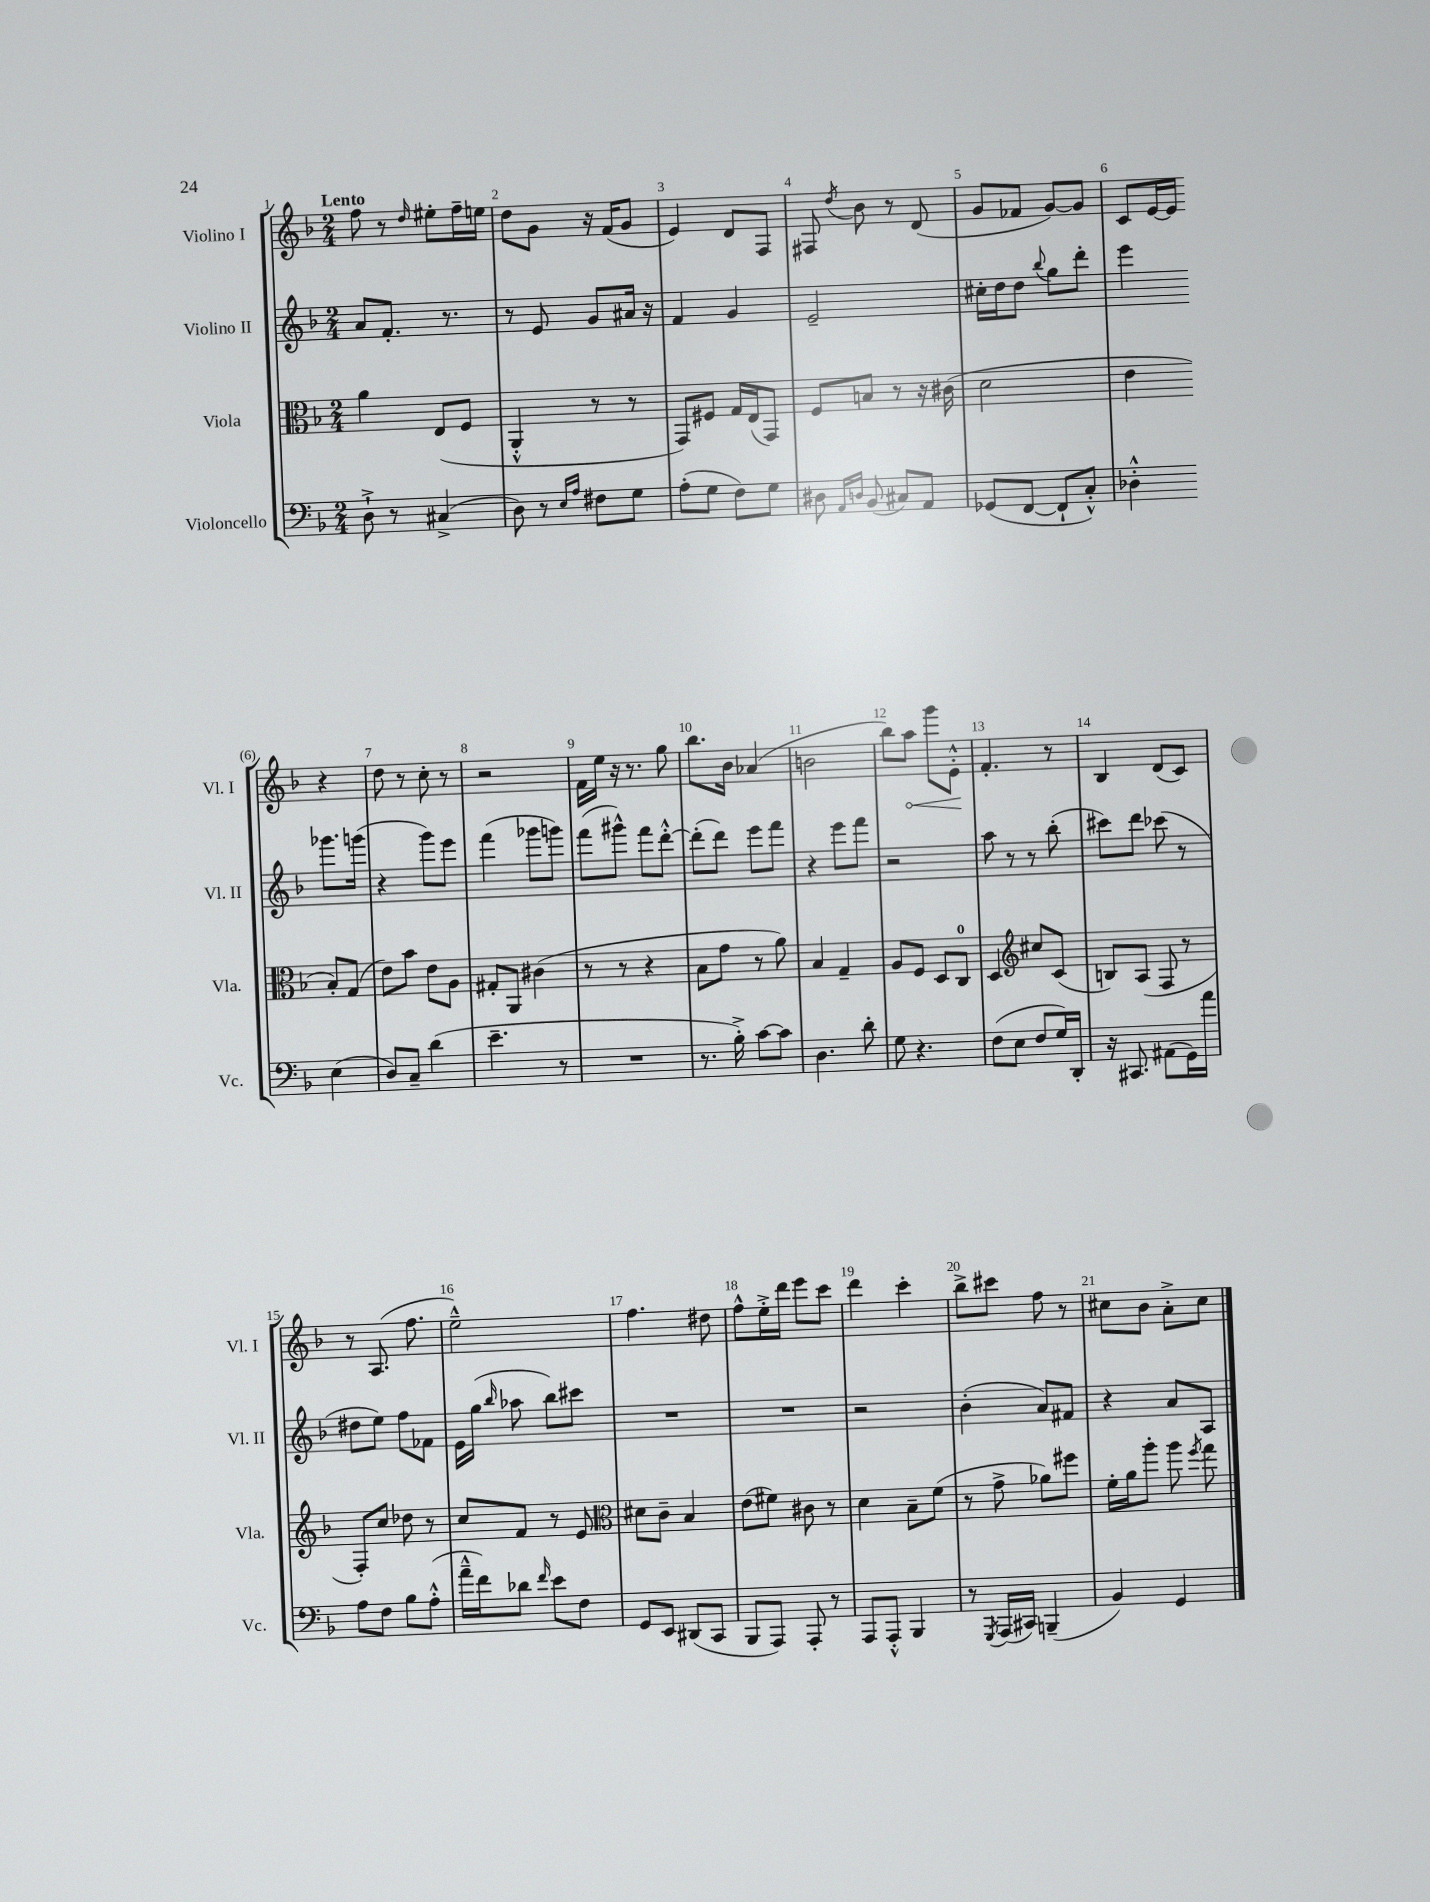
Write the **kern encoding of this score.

**kern	**kern	**kern	**kern
*staff4	*staff3	*staff2	*staff1
*clefF4	*clefC3	*clefG2	*clefG2
*k[b-]	*k[b-]	*k[b-]	*k[b-]
*M2/4	*M2/4	*M2/4	*M2/4
8D`^	4a	8a	8ff
8r	.	8.f'	8r
.	.	.	16qqdd
(4C#^	(8E	.	8ee#'
.	.	8.r	.
.	8F	.	16ff~
.	.	.	16ee
=	=	=	=
8D)	4AA'^^	8r	8dd
8r	.	8e	8g
16qqE	.	.	.
16qqA	.	.	.
8F#	8r	8g	16r
.	.	.	(16f
8G	8r	16a#	8g
.	.	16r	.
=	=	=	=
(8A'	8GG)	4f	4e)
8G	8F#	.	.
8F)	16G	4g	8d
.	(16E	.	.
8G	8GG)	.	8F
=	=	=	=
8D#	8F	2e~	8F#
16qqAA	.	.	.
16qqD	.	.	8qdd
(8BB-	8B	.	8b-
8C#)	8r	.	8r
8AA	16r	.	(8d
.	(16c#	.	.
=	=	=	=
(8GG-	2d	16cc#'	8g
.	.	16dd	.
[8FF	.	8dd	8f-
.	.	8qqbb-	.
8FF`]	.	8gg	[8g)
8C'^^)	.	8ddd'	8g]
=	=	=	=
4D-'^^	4e	4eee	8c
.	.	.	[16e
.	.	.	16e]
(4E	8B-')	8.ggg-	4r
.	(8G	.	.
.	.	(16ggg	.
=	=	=	=
8D)	8e)	4r	8dd
8C~	8b-	.	8r
(4d	8e	8ggg)	8cc'
.	8A	8eee	8r
=	=	=	=
4.e~	8G#'	(4fff	2r
.	8AA	.	.
.	(4c#	8ggg-	.
8r	.	8ggg)	.
=	=	=	=
2r	8r	(8fff	16f
.	.	.	16ee
.	8r	8ggg#^^)	16r
.	.	.	8.r
.	4r	8fff	.
.	.	[8ddd'^^	8gg
=	=	=	=
8.r	8B-	(8ddd']	8.bb-
.	8g	8ddd)	.
16B-'^)	.	.	16b-
[8c	8r	8eee	(4a-
8c]	8a)	8fff	.
=	=	=	=
4.D	4B-	4r	2b
.	4G~	8eee	.
8d'	.	8fff	.
=	=	=	=
8G	8A	2r	8bb-)
4.r	8F	.	8aa
.	8D	.	8ggg
.	8C	.	8e'^^
=	=	=	=
(8F	4D	8aa	4.f'
8E	.	8r	.
*	*clefG2	*	*
8F	8cc#	8r	.
16G)	(8c	(8bb-'	8r
16DD'	.	.	.
=	=	=	=
16r	8B)	8ccc#)	4B-
8.CC#	.	.	.
.	(8A	8ddd	.
(8AA#	8F	(8ccc-	(8d
16GG)	8r	8r	8c)
16a	.	.	.
=	=	=	=
8A	8F')	8dd#	8r
8F	8cc	8ee)	(8.A
8B-	8dd-	8ff	.
.	.	.	8.ff
(8A'^^	8r	8f-	.
=	=	=	=
16a~^^	8cc	16e	2ee~^^)
16f)	.	(16gg	.
.	.	16qqbb-	.
8d-	8f	8aa-	.
16qqf	.	.	.
8e	8r	8bb-)	.
8F	8e	8ccc#	.
=	=	=	=
*	*clefC3	*	*
8GG	8d#	2r	4.ff
8EE	8c~	.	.
(8DD#	4B-	.	.
8CC	.	.	8dd#
=	=	=	=
8BBB-	(8e	2r	8ff^^
8AAA)	8f#)	.	16ee'^
.	.	.	16ddd
8AAA'	8c#	.	8eee
8r	8r	.	8ccc
=	=	=	=
8AAA	4d	2r	4ddd
8AAA'^^	.	.	.
4BBB-	8B-~	.	4ccc'
.	(8f	.	.
=	=	=	=
8r	8r	(4b-'	8bb-^
8qGGG	.	.	.
(16AAA	8g^	.	8ccc#
16CC#)	.	.	.
(4BBB~	8a-)	8a)	8ff
.	8ff#	8f#	8r
=	=	=	=
4BB-)	16f'	4r	8cc#
.	16a	.	.
.	8aa'	.	8b-
4GG	8aa	8a	8a'^
.	8qff	.	.
.	8gg	8A	8cc#
==	==	==	==
*-	*-	*-	*-
